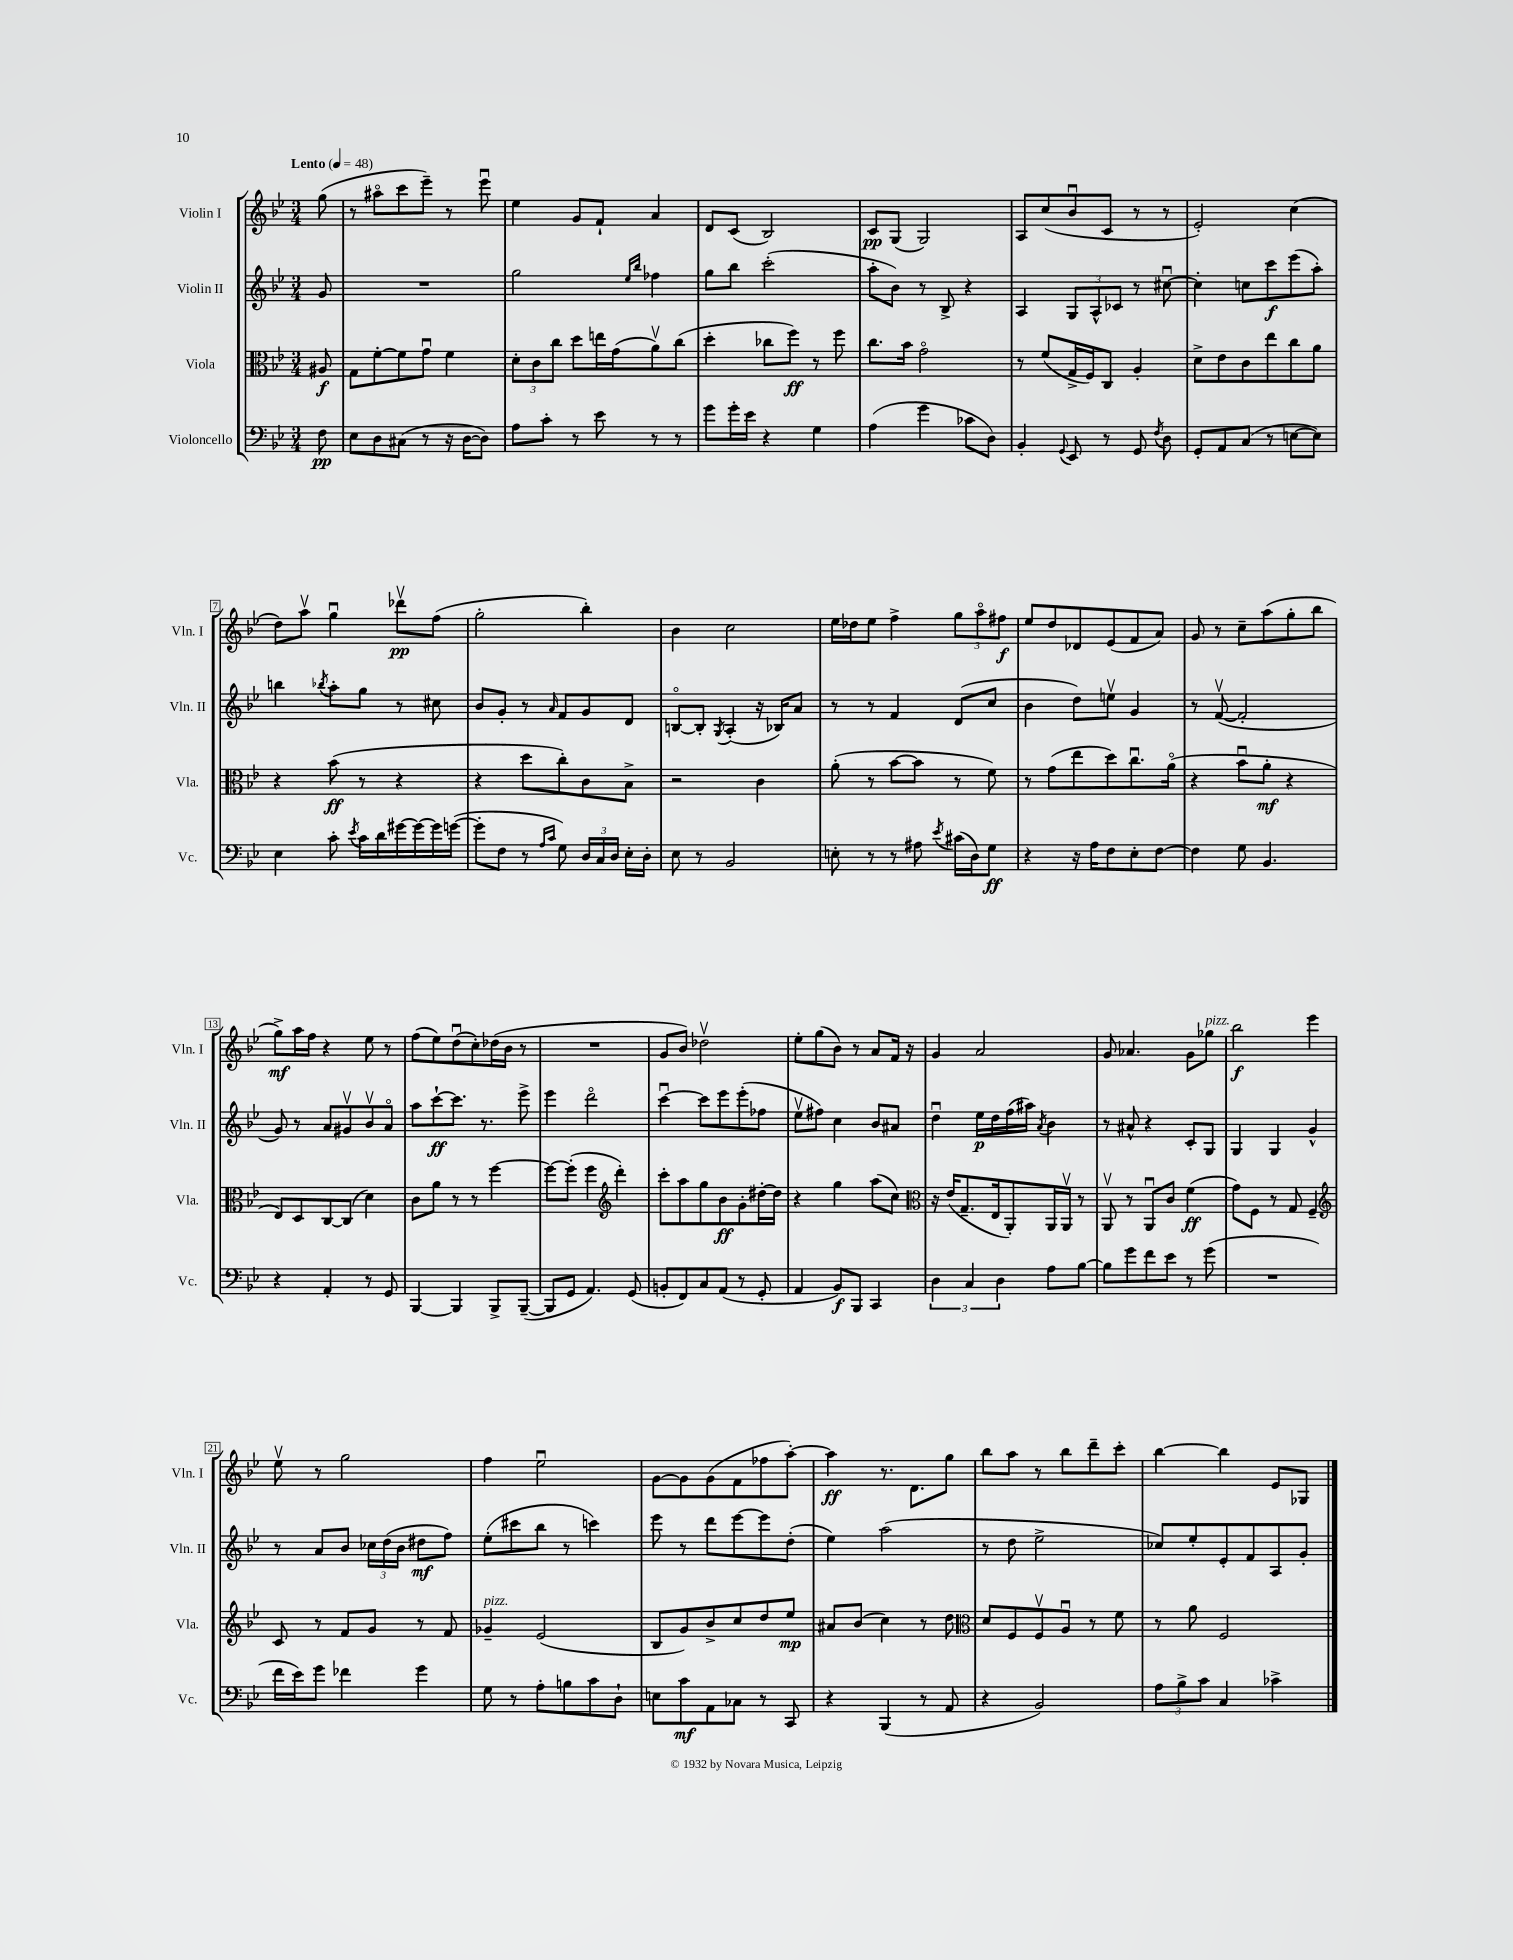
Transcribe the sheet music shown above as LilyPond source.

<<
\new StaffGroup <<
\new Staff = "s0" \with { instrumentName = "Violin I" shortInstrumentName = "Vln. I" } {
    \clef treble \key bes \major \numericTimeSignature \time 3/4 \partial 8 \tempo "Lento" 4 = 48
    \autoBeamOff g''8( |
    r8 ais''8[\flageolet c'''8 ees'''8]--) r8 ees'''8\downbow |
    ees''4 g'8[ f'8]-! a'4 |
    d'8[ c'8]( bes2) |
    c'8[\pp g8]( g2) |
    a8[ c''8( bes'8\downbow c'8] r8 r8 |
    ees'2-.) c''4( |
    d''8[) a''8]\upbow g''4\downbow des'''8[\upbow\pp f''8]( |
    g''2-. bes''4-.) |
    bes'4 c''2 |
    ees''16[ des''16 ees''8] f''4-> \tuplet 3/2 { g''8[ a''8\flageolet fis''8]\f } |
    ees''8[ d''8 des'8 ees'8( f'8 a'8]) |
    g'8 r8 c''8[-- a''8( g''8-. bes''8] |
    g''8[->\mf) a''16 f''16] r4 ees''8 r8 |
    f''8[( ees''8) d''8\downbow( c''8-.) des''16( bes'16] r8 |
    R2. |
    g'8[ bes'8]) des''2\upbow |
    ees''8[-. g''8( bes'8]) r8 a'8[ f'16] r16 |
    g'4 a'2 |
    g'8 aes'4. g'8[ ges''8]^\markup { \italic "pizz." } |
    bes''2\f ees'''4 |
    ees''8\upbow r8 g''2 |
    f''4 ees''2\downbow |
    g'8[~ g'8 g'8( f'8 fes''8 a''8]~-.) |
    a''4\ff r8. d'8.[ g''8] |
    bes''8[ a''8] r8 bes''8[ d'''8-- c'''8]-. |
    bes''4~ bes''4 ees'8[ ges8] \bar "|." |
}
\new Staff = "s1" \with { instrumentName = "Violin II" shortInstrumentName = "Vln. II" } {
    \clef treble \key bes \major \numericTimeSignature \time 3/4 \partial 8
    \autoBeamOff g'8 |
    R2. |
    g''2 \grace { ees''16[ bes''16] } fes''4 |
    g''8[ bes''8] c'''2-.( |
    a''8[-. bes'8]) r8 bes8-> r4 |
    a4 \tuplet 3/2 { g8[ a8-^ ces'8] } r8 cis''8~\downbow |
    cis''4-. c''8[ c'''8\f ees'''8( a''8]-.) |
    b''4 \acciaccatura { bes''8 } a''8[-. g''8] r8 cis''8 |
    bes'8[ g'8]-. r8 \grace { a'16 } f'8[ g'8 d'8] |
    b8[~\flageolet b8]-. \acciaccatura { g8 } a4-.( r16 bes16[) a'8] |
    r8 r8 f'4 d'8[( c''8] |
    bes'4 d''8[) e''8]\upbow g'4 |
    r8 f'8~\upbow( f'2-. |
    g'8) r8 a'8[ gis'8\upbow bes'8\upbow a'8]\flageolet |
    a''8[ c'''8~-!\ff c'''8.] r8. ees'''8-> |
    ees'''4 d'''2\flageolet |
    c'''4~\downbow c'''8[ ees'''8 ees'''8-.( fes''8] |
    ees''8[\upbow fis''8]) c''4 bes'8[ ais'8] |
    d''4\downbow ees''16[\p d''16 f''16( ais''16]) \acciaccatura { a'8 } bes'4 |
    r8 ais'8-^ r4 c'8[-. g8] |
    g4 g4 g'4-^ |
    r8 a'8[ bes'8] \tuplet 3/2 { ces''16[ d''16( bes'16] } dis''8[\mf f''8]) |
    ees''8[-.( cis'''8 bes''8] r8 c'''4) |
    ees'''8 r8 d'''8[ ees'''8~ ees'''8 d''8]-.( |
    ees''4) a''2( |
    r8 d''8 ees''2-> |
    ces''8[) ees''8-. ees'8-. f'8 a8 g'8]-. \bar "|." |
}
\new Staff = "s2" \with { instrumentName = "Viola" shortInstrumentName = "Vla." } {
    \clef alto \key bes \major \numericTimeSignature \time 3/4 \partial 8
    \autoBeamOff ais8\f |
    g8[ f'8~-. f'8 g'8]\downbow f'4 |
    \tuplet 3/2 { d'8[-. c'8 c''8] } d''8[ e''16 g'16( a'8\upbow) c''8]( |
    d''4-. ces''8[ f''8]\ff) r8 f''8 |
    c''8.[ bes'16] g'2\flageolet |
    r8 f'8[( g16-> f16) c8] a4-. |
    d'8[-> ees'8 c'8 ees''8 c''8 a'8] |
    r4 bes'8\ff( r8 r4 |
    r4 d''8[ c''8-.) c'8 bes8]-> |
    r2 c'4 |
    a'8-.( r8 bes'8[~ bes'8] r8 f'8) |
    r8 g'8[( ees''8 d''8) c''8.\downbow a'16]\flageolet( |
    r4 bes'8[\downbow a'8]-.\mf r4 |
    ees8[) d8 c8~ c8]( d'4) |
    c'8[ a'8] r8 r8 f''4~ |
    f''8[~ f''8]-.( f''4 \clef treble d'''4-.) |
    c'''8[-. a''8 g''8 bes'8\ff g'8-. dis''16~-. dis''16] |
    r4 g''4 a''8[( c''8]) |
    \clef alto r16 ees'16[( g8.-- ees16 a,8-.) a,16 a,16]\upbow r8 |
    a,8\upbow r8 a,8[\downbow c'8] f'4\ff( |
    g'8[) f8] r8 g8 f4-- |
    \clef treble c'8 r8 f'8[ g'8] r8 f'8 |
    ges'4--^\markup { \italic "pizz." } ees'2( |
    bes8[ g'8) bes'8-> c''8 d''8 ees''8]\mp |
    ais'8[ bes'8]( c''4) r8 d''8 |
    \clef alto d'8[ f8 f8\upbow a8]\downbow r8 f'8 |
    r8 a'8 f2 \bar "|." |
}
\new Staff = "s3" \with { instrumentName = "Violoncello" shortInstrumentName = "Vc." } {
    \clef bass \key bes \major \numericTimeSignature \time 3/4 \partial 8
    \autoBeamOff f8\pp |
    ees8[ d8 cis8]( r8 r16 d16[~ d8]) |
    a8[ c'8]-. r8 ees'8 r8 r8 |
    g'8[ g'16-. ees'16] r4 g4 |
    a4( g'4 ces'8[ d8]) |
    bes,4-. \appoggiatura { g,8 } ees,8 r8 g,8 \acciaccatura { f8 } d8 |
    g,8[-. a,8 c8]( r8 e8[~ e8]) |
    ees4 c'8-. \acciaccatura { ees'8 } c'16[ d'16 gis'16~ gis'16~ gis'16 g'16]~( |
    g'8[-. f8] r8 \grace { a16[ c'16] } g8) \tuplet 3/2 { d16[ c16 d16] } ees16[-. d16]-. |
    ees8 r8 bes,2 |
    e8-. r8 r8 ais8 \acciaccatura { ees'8 } cis'16[( d16) g8]\ff |
    r4 r16 a16[ f8 ees8-. f8]~ |
    f4 g8 bes,4. |
    r4 a,4-. r8 g,8 |
    bes,,4~ bes,,4 bes,,8[-> bes,,8]~--( |
    bes,,8[ g,8] a,4.) g,8( |
    b,8[-. f,8) c8 a,8]( r8 g,8-. |
    a,4 bes,8[\f) bes,,8] c,4 |
    \tuplet 3/2 { d4 c4 d4 } a8[ bes8]~ |
    bes8[ g'8 f'8 ees'8] r8 g'8( |
    R2. |
    f'16[ ees'16) g'8] fes'4 g'4 |
    g8 r8 a8[-. b8 c'8 d8]-! |
    e8[ c'8\mf a,8 ces8] r8 c,8 |
    r4 bes,,4( r8 a,8 |
    r4 bes,2) |
    \tuplet 3/2 { a8[ bes8-> c'8] } c4 ces'4-> \bar "|." |
}
>>
>>
\layout { \context { \Score \override BarNumber.stencil = #(make-stencil-boxer 0.1 0.3 ly:text-interface::print) } }
